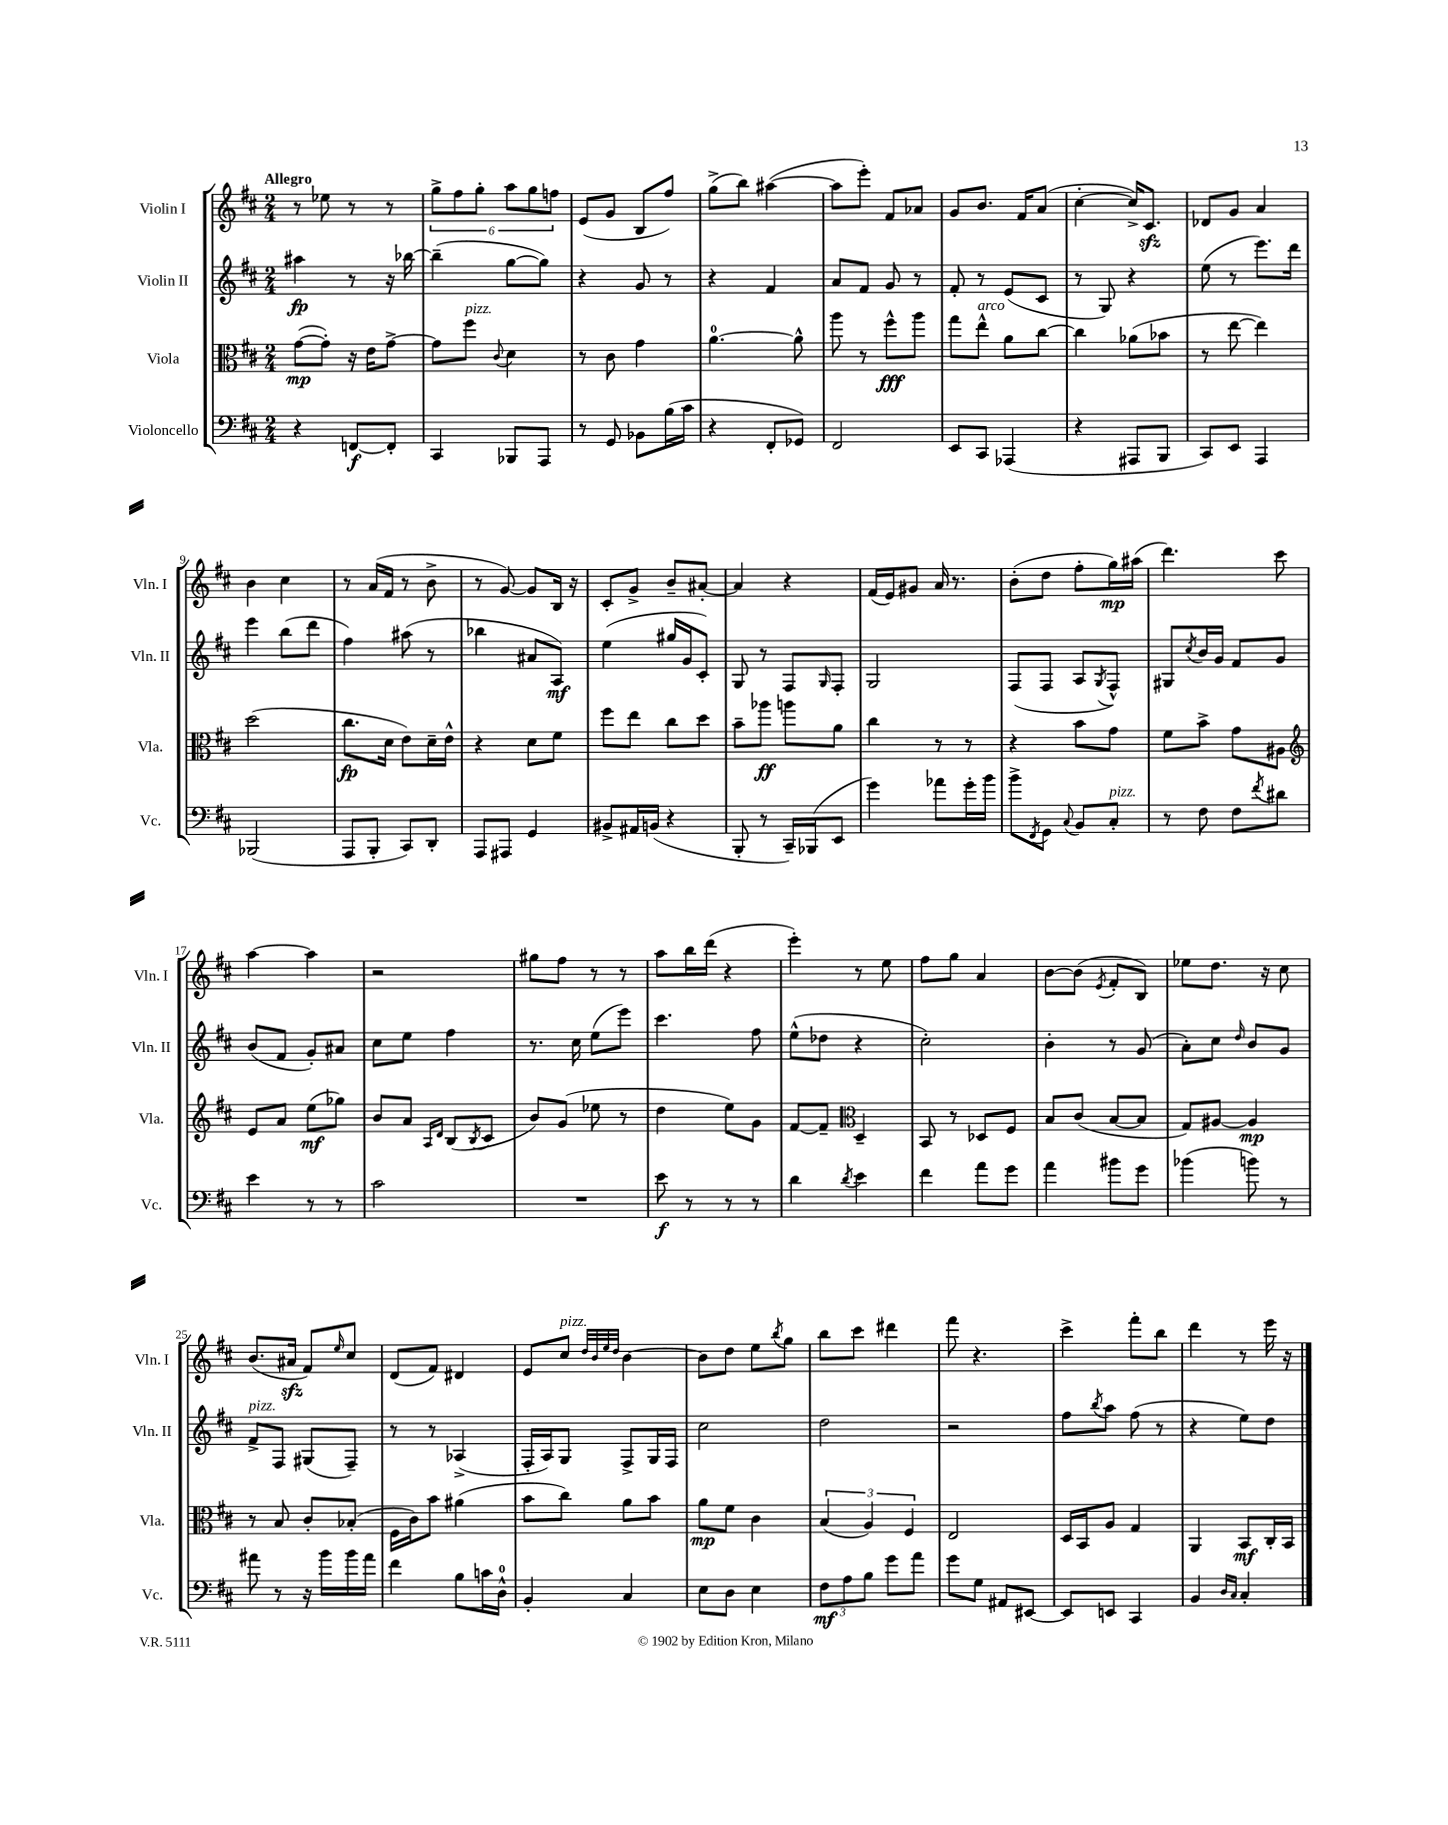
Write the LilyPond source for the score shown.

<<
\new StaffGroup <<
\new Staff = "s0" \with { instrumentName = "Violin I" shortInstrumentName = "Vln. I" } {
    \clef treble \key d \major \numericTimeSignature \time 2/4 \tempo "Allegro"
    r8 ees''8 r8 r8 |
    \tuplet 6/4 { g''8-> fis''8 g''8-. a''8 g''8 f''8 } |
    e'8( g'8 b8 fis''8) |
    g''8->( b''8) ais''4~( |
    ais''8 e'''8-.) fis'8 aes'8 |
    g'8 b'8. fis'16 a'8( |
    cis''4~-. cis''16->) cis'8.\sfz |
    des'8 g'8 a'4 |
    b'4 cis''4 |
    r8 a'16( fis'16 r8 b'8-> |
    r8 g'8~) g'8 b16 r16 |
    cis'8-. g'8-> b'8-- ais'8~-. |
    ais'4 r4 |
    fis'16( e'16) gis'8 a'16 r8. |
    b'8-.( d''8 fis''8-. g''16\mp) ais''16( |
    d'''4.) cis'''8 |
    a''4~ a''4 |
    r2 |
    gis''8 fis''8 r8 r8 |
    a''8 b''16 d'''16( r4 |
    e'''4-.) r8 e''8 |
    fis''8 g''8 a'4 |
    b'8~ b'8( \acciaccatura { e'8 } fis'8-. b8) |
    ees''8 d''8. r16 cis''8 |
    b'8.( ais'16\sfz fis'8) \grace { e''16 } cis''8 |
    d'8( fis'8) dis'4 |
    e'8 cis''8^\markup { \italic "pizz." } \grace { d''32 b'32 e''32 d''32 } b'4~ |
    b'8 d''8 e''8 \acciaccatura { b''8 } g''8 |
    b''8 cis'''8 dis'''4 |
    fis'''8 r4. |
    cis'''4-> fis'''8-. b''8 |
    d'''4 r8 e'''16 r16 \bar "|." |
}
\new Staff = "s1" \with { instrumentName = "Violin II" shortInstrumentName = "Vln. II" } {
    \clef treble \key d \major \numericTimeSignature \time 2/4
    ais''4\fp r8 r16 bes''16~ |
    bes''4--( g''8~ g''8) |
    r4 g'8 r8 |
    r4 fis'4 |
    a'8 fis'8 g'8 r8 |
    fis'8-. r8 e'8( cis'8 |
    r8 g8) r4 |
    e''8( r8 e'''8.) d'''16 |
    e'''4 b''8( d'''8 |
    fis''4) ais''8( r8 |
    bes''4 ais'8 a8\mf) |
    e''4( gis''16 g'16 cis'8-.) |
    g8 r8 fis8 \grace { g16 } fis8-. |
    g2 |
    fis8( fis8 a8 \acciaccatura { g8 } fis8-^) |
    gis8 \acciaccatura { cis''8 } b'16 g'16 fis'8 g'8 |
    b'8( fis'8 g'8-.) ais'8 |
    cis''8 e''8 fis''4 |
    r8. cis''16 e''8( e'''8) |
    cis'''4. fis''8 |
    e''8-^( des''8 r4 |
    cis''2-.) |
    b'4-. r8 g'8( |
    a'8-.) cis''8 \grace { d''16 } b'8 g'8 |
    fis'8->^\markup { \italic "pizz." } fis8 gis8( fis8--) |
    r8 r8 aes4->( |
    fis16-. a16) g8 fis8-> g16 fis16 |
    cis''2 |
    d''2 |
    r2 |
    fis''8 \acciaccatura { b''8 } a''8 fis''8( r8 |
    r4 e''8) d''8 \bar "|." |
}
\new Staff = "s2" \with { instrumentName = "Viola" shortInstrumentName = "Vla." } {
    \clef alto \key d \major \numericTimeSignature \time 2/4
    g'8~\mp( g'8-.) r16 e'16 g'8~-> |
    g'8 fis''8^\markup { \italic "pizz." } \appoggiatura { cis'8 } d'4 |
    r8 cis'8 g'4 |
    a'4.-0~ a'8-^ |
    a''8 r8 fis''8-^\fff a''8 |
    g''8 e''8-^^\markup { \italic "arco" } a'8 cis''8~ |
    cis''4 aes'8( bes'8 |
    r8 e''8~ e''4) |
    d''2( |
    cis''8.\fp d'16 e'8) d'16-- e'16-^ |
    r4 d'8 fis'8 |
    fis''8 e''8 cis''8 d''8 |
    b'8-- aes''8\ff a''8 a'8 |
    cis''4 r8 r8 |
    r4 b'8 g'8 |
    fis'8 b'8-> g'8 ais8 |
    \clef treble e'8 a'8 e''8\mf( ges''8) |
    b'8 a'8 \grace { a16 d'16 } b8( \acciaccatura { b8 } cis'8 |
    b'8) g'8( ees''8 r8 |
    d''4 e''8) g'8 |
    fis'8~ fis'8-- \clef alto d4-- |
    b,8 r8 des8 fis8 |
    b8 cis'8( b8~ b8 |
    g8) ais8~ ais4\mp |
    r8 b8 cis'8-. bes8-.( |
    fis16 cis'16) b'8 ais'4( |
    b'8 cis''8) a'8 b'8 |
    a'8\mp fis'8 cis'4 |
    \tuplet 3/2 { b4( a4) fis4 } |
    e2 |
    d16 b,16 a8 g4 |
    a,4 b,8\mf cis16-. b,16 \bar "|." |
}
\new Staff = "s3" \with { instrumentName = "Violoncello" shortInstrumentName = "Vc." } {
    \clef bass \key d \major \numericTimeSignature \time 2/4
    r4 f,8~\f f,8-. |
    cis,4 bes,,8 a,,8 |
    r8 g,8 bes,8 b16( cis'16 |
    r4 fis,8-. ges,8) |
    fis,2 |
    e,8 cis,8 aes,,4( |
    r4 ais,,8 b,,8 |
    cis,8) e,8 a,,4 |
    bes,,2( |
    a,,8 b,,8-. cis,8) d,8-. |
    a,,8 ais,,8 g,4 |
    bis,8-> ais,16 b,16( r4 |
    b,,8-. r8 cis,16--) bes,,16( e,8 |
    g'4) aes'8 g'16-. b'16 |
    b'8-> \acciaccatura { fis,8 } g,8 \appoggiatura { cis8 } b,8 cis8-.^\markup { \italic "pizz." } |
    r8 fis8 fis8 \acciaccatura { fis'8 } dis'8 |
    e'4 r8 r8 |
    cis'2 |
    R2 |
    e'8\f r8 r8 r8 |
    d'4 \acciaccatura { d'8 } e'4 |
    fis'4 a'8 g'8 |
    a'4 bis'8 g'8 |
    bes'4( b'8) r8 |
    ais'8 r8 r16 b'16 b'16 ais'16 |
    fis'4 b8 c'16 d16-0-^ |
    b,4-. cis4 |
    e8 d8 e4 |
    \tuplet 3/2 { fis8\mf a8 b8 } g'8 a'8 |
    g'8 g8 ais,8 eis,8~ |
    eis,8 e,8 cis,4 |
    b,4 \grace { d16 cis16 } cis4-. \bar "|." |
}
>>
>>
